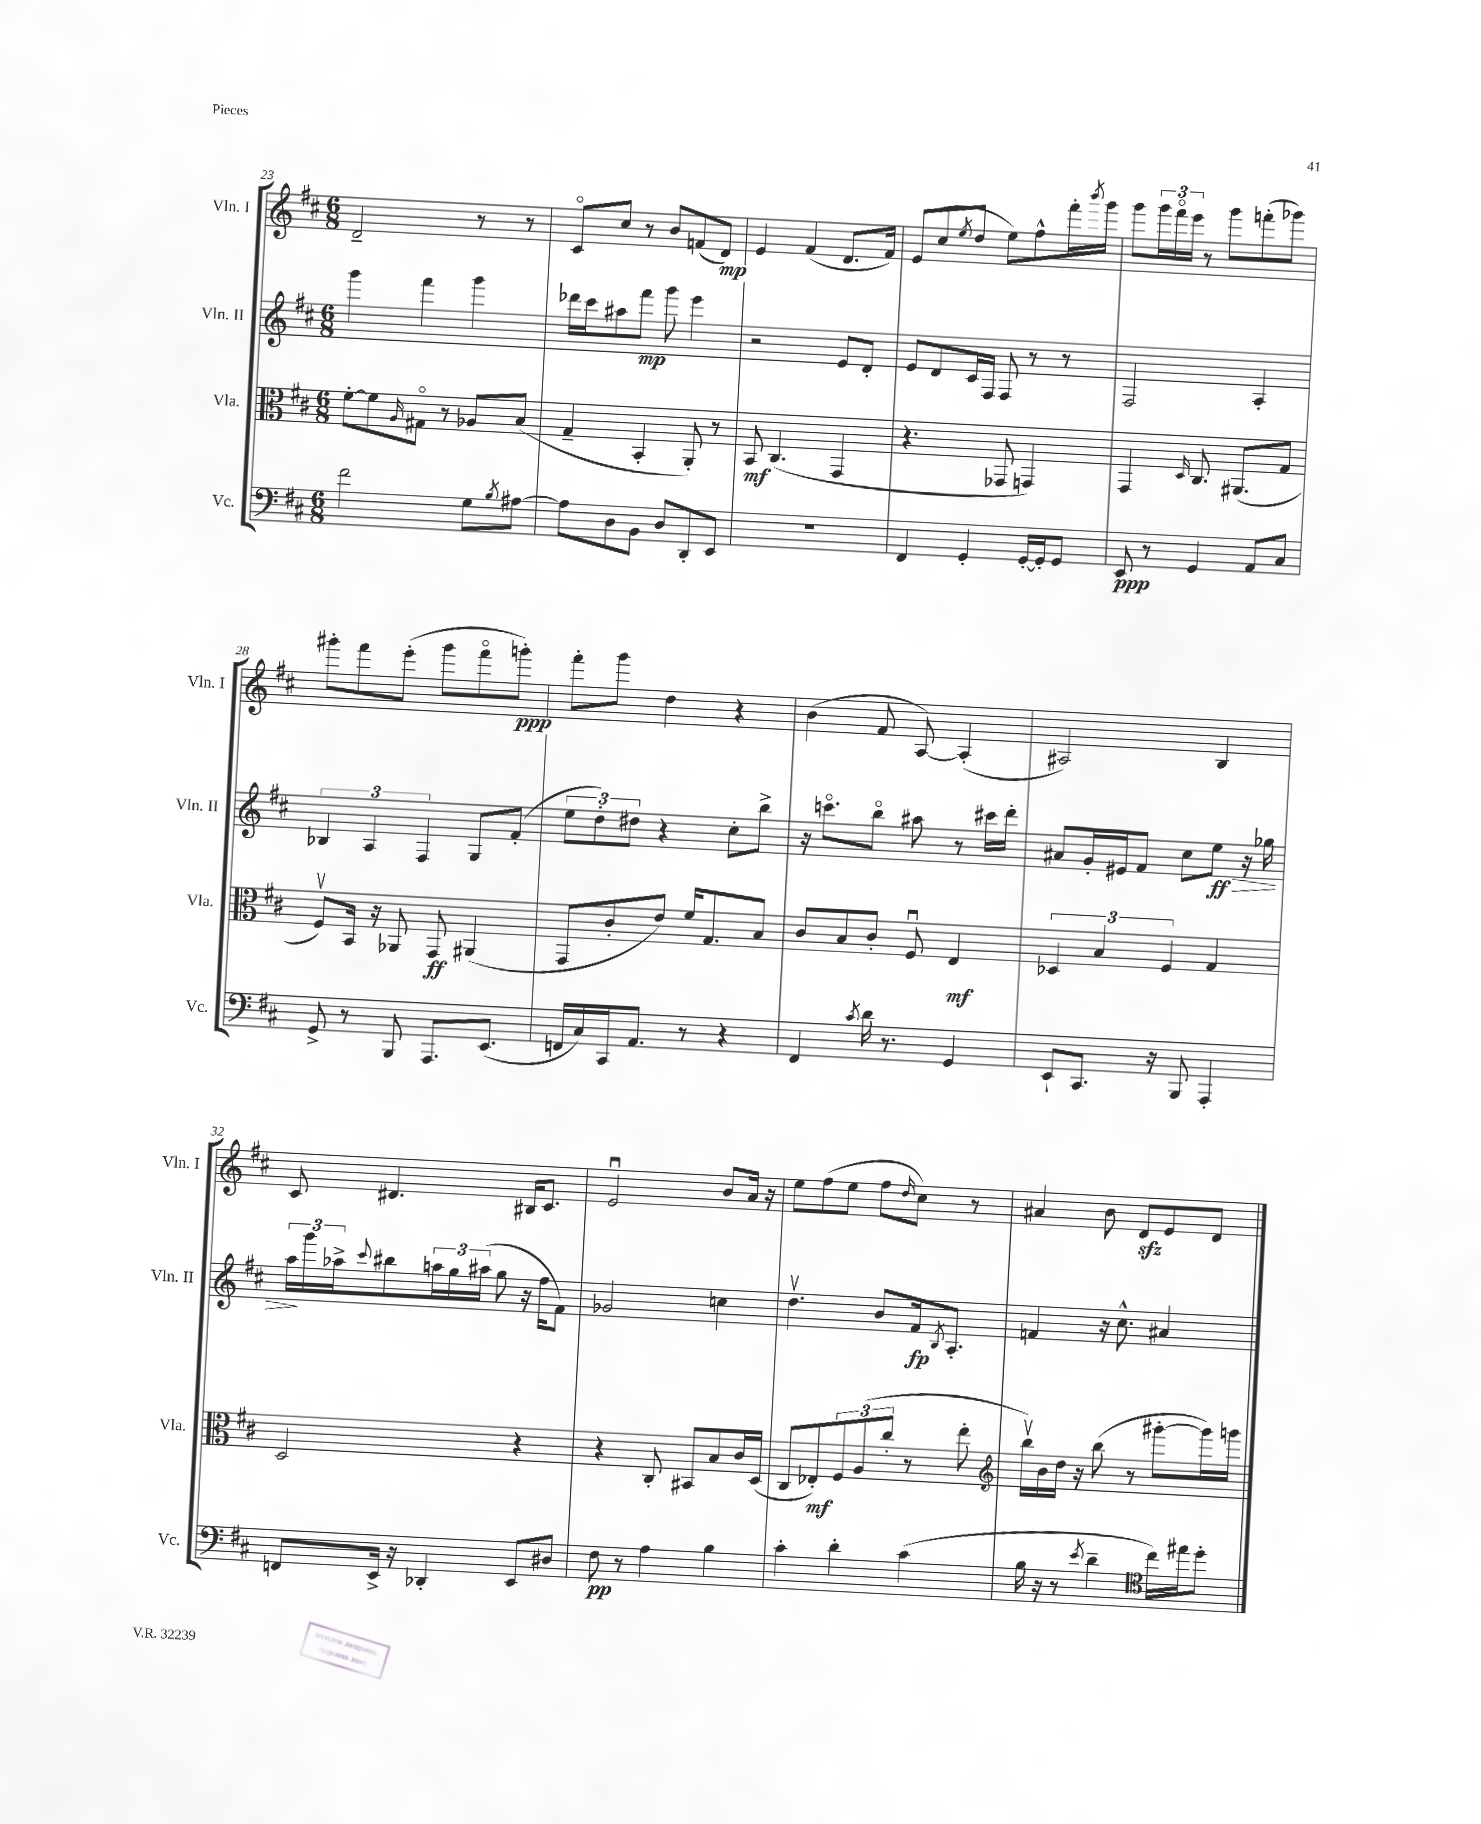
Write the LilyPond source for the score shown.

<<
\new StaffGroup <<
\new Staff = "s0" \with { instrumentName = "Vln. I" shortInstrumentName = "Vln. I" } {
    \clef treble \key d \major \numericTimeSignature \time 6/8
    d'2-- r8 r8 |
    cis'8\flageolet cis''8 r8 b'8 f'8( d'8\mp) |
    e'4 fis'4( d'8. fis'16) |
    e'8( cis''8 \acciaccatura { e''8 } d''8 e''8) fis''8-^ fis'''16-. \acciaccatura { b'''8 } g'''16 |
    g'''8 \tuplet 3/2 { g'''16 fis'''16\flageolet e'''16 } r8 g'''8 f'''8-.( ges'''8) |
    gis'''8-. fis'''8 e'''8-.( gis'''8 fis'''8\flageolet g'''8-.\ppp) |
    fis'''8-. g'''8 d''4 r4 |
    b'4( fis'8 a8~) a4-.( |
    ais2) b4 |
    cis'8 dis'4. bis16 cis'8. |
    e'2\downbow b'8 a'16 r16 |
    e''8 fis''8( e''8 fis''8 \grace { d''16 } cis''8) r8 |
    ais'4 b'8 d'8\sfz e'8 d'8 \bar "|." |
}
\new Staff = "s1" \with { instrumentName = "Vln. II" shortInstrumentName = "Vln. II" } {
    \clef treble \key d \major \numericTimeSignature \time 6/8
    g'''4 fis'''4 g'''4 |
    des'''16 cis'''16 ais''8 fis'''8\mp g'''8 e'''4 |
    r2 e'8 d'8-. |
    e'8 d'8 cis'16 fis16 fis8 r8 r8 |
    fis2 a4-. |
    \tuplet 3/2 { bes4 a4 fis4 } g8 fis'8-.( |
    \tuplet 3/2 { e''8 d''8-.) dis''8 } r4 cis''8-. b''8-> |
    r16 c'''8.\flageolet b''8\flageolet ais''8 r8 cis'''16 d'''16-. |
    ais'8 g'16-. eis'16 fis'8 cis''8 e''8\ff\> r16 ges''16 |
    \tuplet 3/2 { a''16\! g'''16 aes''16-> } \appoggiatura { cis'''8 } bis''8 \tuplet 3/2 { a''16 g''16 ais''16( } g''8 r16 fis''16 fis'8) |
    ges'2 c''4 |
    d''4.\upbow b'8 fis'16\fp \acciaccatura { b8 } a8.-. |
    f'4 r16 cis''8.-^ ais'4 \bar "|." |
}
\new Staff = "s2" \with { instrumentName = "Vla." shortInstrumentName = "Vla." } {
    \clef alto \key d \major \numericTimeSignature \time 6/8
    fis'8~-. fis'8 \grace { a16 } gis8\flageolet r8 aes8 b8( |
    g4-- b,4-. a,8-.) r8 |
    b,8\mf cis4.( g,4 |
    r4. ges,8 g,4) |
    g,4 \grace { d16 } cis8. ais,8.( g8 |
    fis8\upbow) b,16 r16 aes,8 g,8\ff ais,4( |
    g,8 cis'8-. e'8) fis'16 g8. b8 |
    cis'8 b8 cis'8-. fis8\downbow e4\mf |
    \tuplet 3/2 { des4 b4 fis4 } g4 |
    d2 r4 |
    r4 cis8-. bis,8 b8 cis'16 d16( |
    cis8 ees8-.\mf) \tuplet 3/2 { fis8 a8( cis''8-. } r8 e''8-. |
    \clef treble b''16\upbow) b'16 d''16 r16 b''8( r8 gis'''8~-. gis'''16) g'''16 \bar "|." |
}
\new Staff = "s3" \with { instrumentName = "Vc." shortInstrumentName = "Vc." } {
    \clef bass \key d \major \numericTimeSignature \time 6/8
    fis'2 g8 \acciaccatura { b8 } ais8~ |
    ais8 d8 b,8 d8 d,8-. e,8 |
    R2. |
    fis,4 g,4-. g,16~-. g,16-. g,8 |
    e,8\ppp r8 g,4 a,8 cis8 |
    g,8-> r8 b,,8 a,,8. e,8.( |
    f,16 cis16) cis,16 a,8. r8 r4 |
    fis,4 \acciaccatura { cis'8 } d'16 r8. g,4 |
    e,8-! cis,8. r16 b,,8 a,,4-. |
    f,8 e,16-> r16 des,4-. e,8 dis8 |
    fis8\pp r8 a4 b4 |
    cis'4-. d'4-. cis'4( |
    b16 r16 r8 \acciaccatura { e'8 } d'4-- \clef tenor cis''16) eis''16 d''8-. \bar "|." |
}
>>
>>
\layout { \context { \Score currentBarNumber = #23 } }
